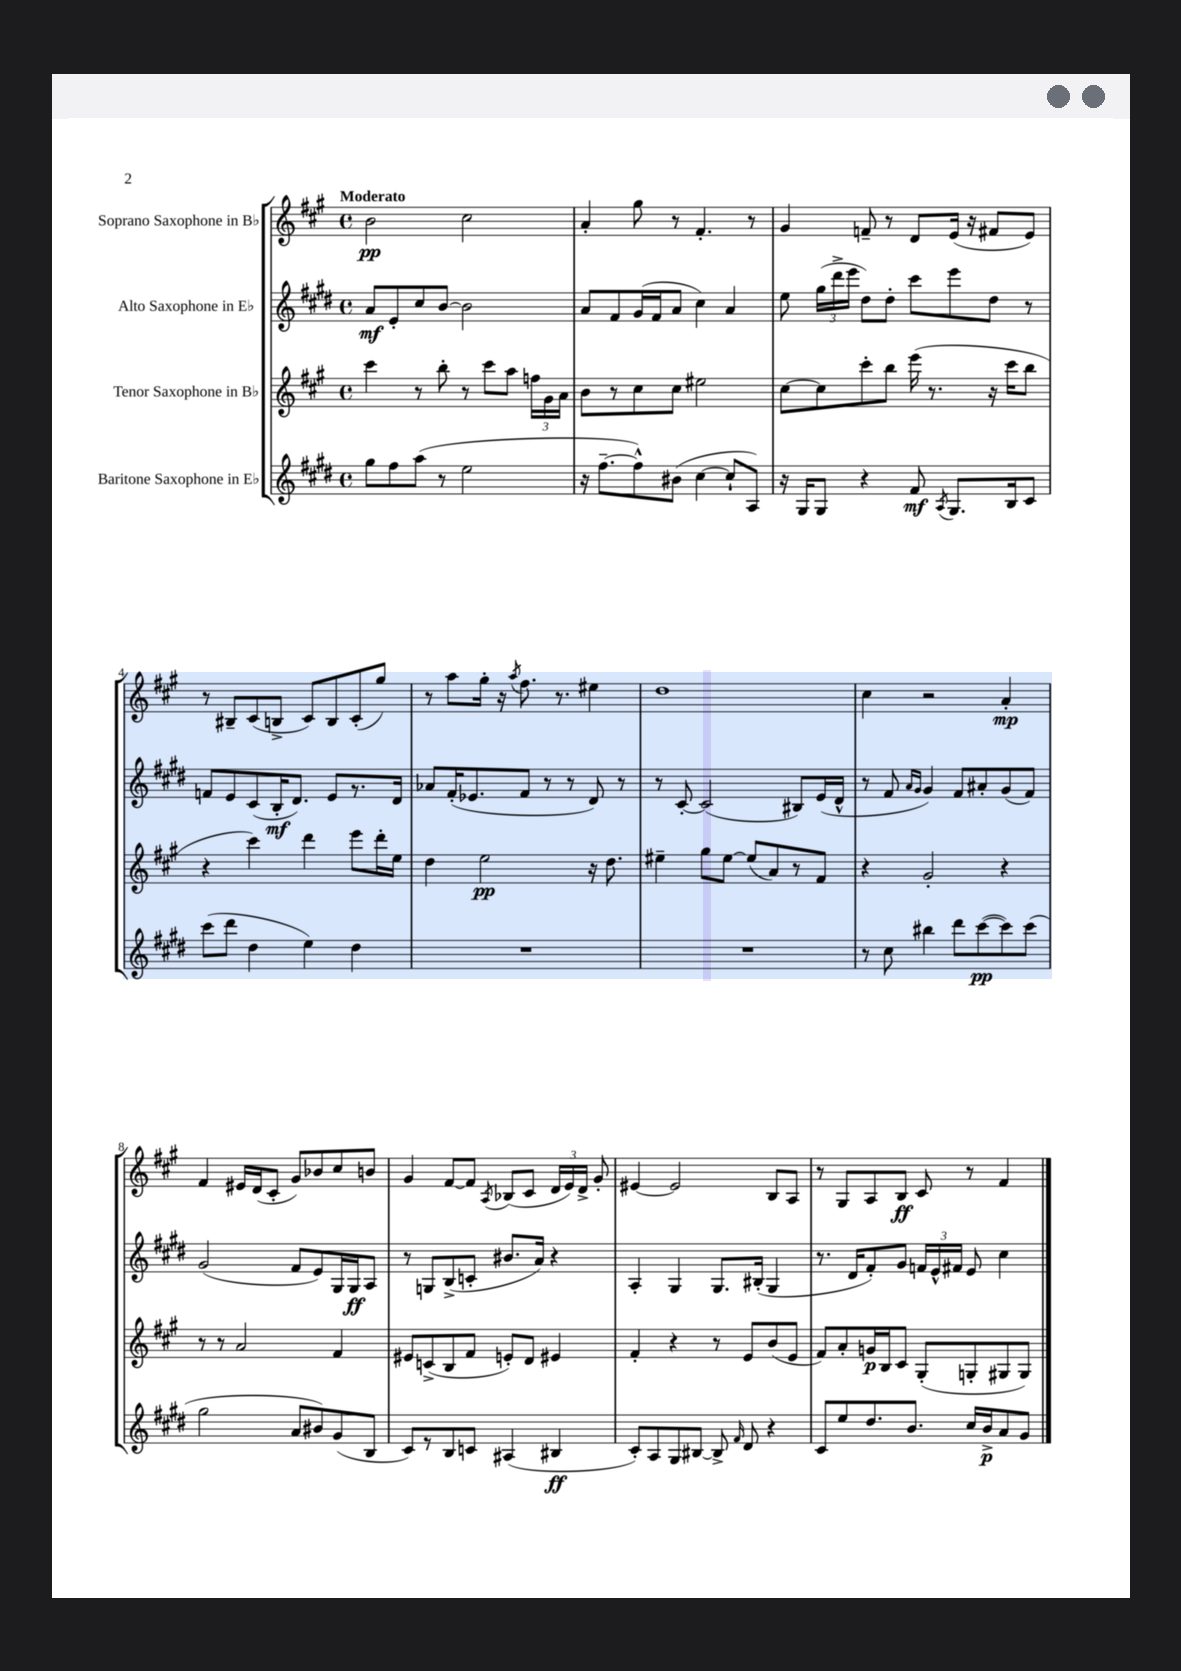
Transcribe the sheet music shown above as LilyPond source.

<<
\new StaffGroup <<
\new Staff = "s0" \with { instrumentName = "Soprano Saxophone in Bb" } {
    \clef treble \key a \major \defaultTimeSignature \time 4/4 \tempo "Moderato"
    \autoBeamOff b'2\pp cis''2 |
    a'4-. gis''8 r8 fis'4.-. r8 |
    gis'4 f'8-- r8 d'8[ e'16]( r16 fis'8[ e'8]) |
    r8 bis8[-- cis'8( b8]-> cis'8[) b8 cis'8-.( gis''8]) |
    r8 a''8[ gis''16]-. r16 \acciaccatura { a''8 } fis''8. r8. eis''4 |
    d''1 |
    cis''4 r2 a'4-.\mp |
    fis'4 eis'16[ d'16( cis'8]-. gis'8[) bes'8 cis''8 b'8] |
    gis'4 fis'8[~ fis'8] \acciaccatura { a8 } bes8[( cis'8] \tuplet 3/2 { d'16[ e'16) d'16]-> } gis'8-. |
    eis'4~ eis'2 b8[ a8] |
    r8 gis8[ a8 b8]\ff cis'8 r8 fis'4 \bar "|." |
}
\new Staff = "s1" \with { instrumentName = "Alto Saxophone in Eb" } {
    \clef treble \key e \major \defaultTimeSignature \time 4/4
    \autoBeamOff a'8[\mf e'8-. cis''8 b'8]~ b'2 |
    a'8[ fis'8 gis'16( fis'16 a'8] cis''4) a'4 |
    e''8 \tuplet 3/2 { gis''16[( dis'''16-> e'''16] } dis''8[) dis''8]-. cis'''8[ e'''8 dis''8] r8 |
    f'8[ e'8 cis'8( b16-.\mf dis'8.]) e'8[ r8. dis'16] |
    aes'8[ fis'16-.( ees'8. fis'8] r8 r8 dis'8) r8 |
    r8 cis'8~-. cis'2( bis8[) e'16( dis'16]-^ |
    r8 fis'8 \grace { a'16[ gis'16] } gis'4) fis'8[ ais'8-. gis'8( fis'8]) |
    gis'2( fis'8[ e'8) gis16 gis16\ff a8] |
    r8 g8[ b8->( c'8]-. bis'8.[ a'16]) r4 |
    a4-. gis4 gis8.[ bis16]-.( gis4 |
    r8. dis'16[ fis'8-.) gis'8] \tuplet 3/2 { f'16[ e'16-^ fis'16] } e'8 cis''4 \bar "|." |
}
\new Staff = "s2" \with { instrumentName = "Tenor Saxophone in Bb" } {
    \clef treble \key a \major \defaultTimeSignature \time 4/4
    \autoBeamOff cis'''4 r8 b''8-. r8 cis'''8[ a''8] \tuplet 3/2 { f''16[ gis'16 a'16] } |
    b'8[ r8 cis''8 cis''8] eis''2 |
    cis''8[~ cis''8 cis'''8-. b''8] e'''16( r8. r16 cis'''16[ b''8] |
    r4 cis'''4) d'''4 e'''8[ d'''16-. e''16] |
    d''4 e''2\pp r16 d''8. |
    eis''4-- gis''8[ eis''8]~ eis''8[( a'8) r8 fis'8] |
    r4 gis'2-. r4 |
    r8 r8 a'2 fis'4 |
    eis'8[ c'8->( b8 fis'8] e'8[-.) d'8] eis'4 |
    fis'4-. r4 r8 e'8[ b'8( e'8] |
    fis'8[) a'8-. g'16\p b16 cis'8] gis8[-.( g8-. gis8 gis8]) \bar "|." |
}
\new Staff = "s3" \with { instrumentName = "Baritone Saxophone in Eb" } {
    \clef treble \key e \major \defaultTimeSignature \time 4/4
    \autoBeamOff gis''8[ fis''8 a''8]( r8 e''2 |
    r16 fis''8.[~-- fis''8-^) bis'8]( cis''4~ cis''8[-! a8]) |
    r16 gis16[ gis8] r4 fis'8\mf \acciaccatura { a8 } gis8.[ b16 cis'8] |
    cis'''8[( dis'''8] dis''4 e''4) dis''4 |
    R1 |
    R1 |
    r8 cis''8 bis''4 dis'''8[ cis'''8~\pp( cis'''8) cis'''8]( |
    gis''2 a'8[ bis'8) gis'8( b8] |
    cis'8[) r8 b8 c'8] ais4( bis4\ff |
    cis'8[-.) a8 gis8 bis8]~ bis8-> \grace { fis'16 } dis'8 r4 |
    cis'8[ e''8 dis''8. b'8.] cis''16[ b'16->\p a'8 gis'8] \bar "|." |
}
>>
>>
